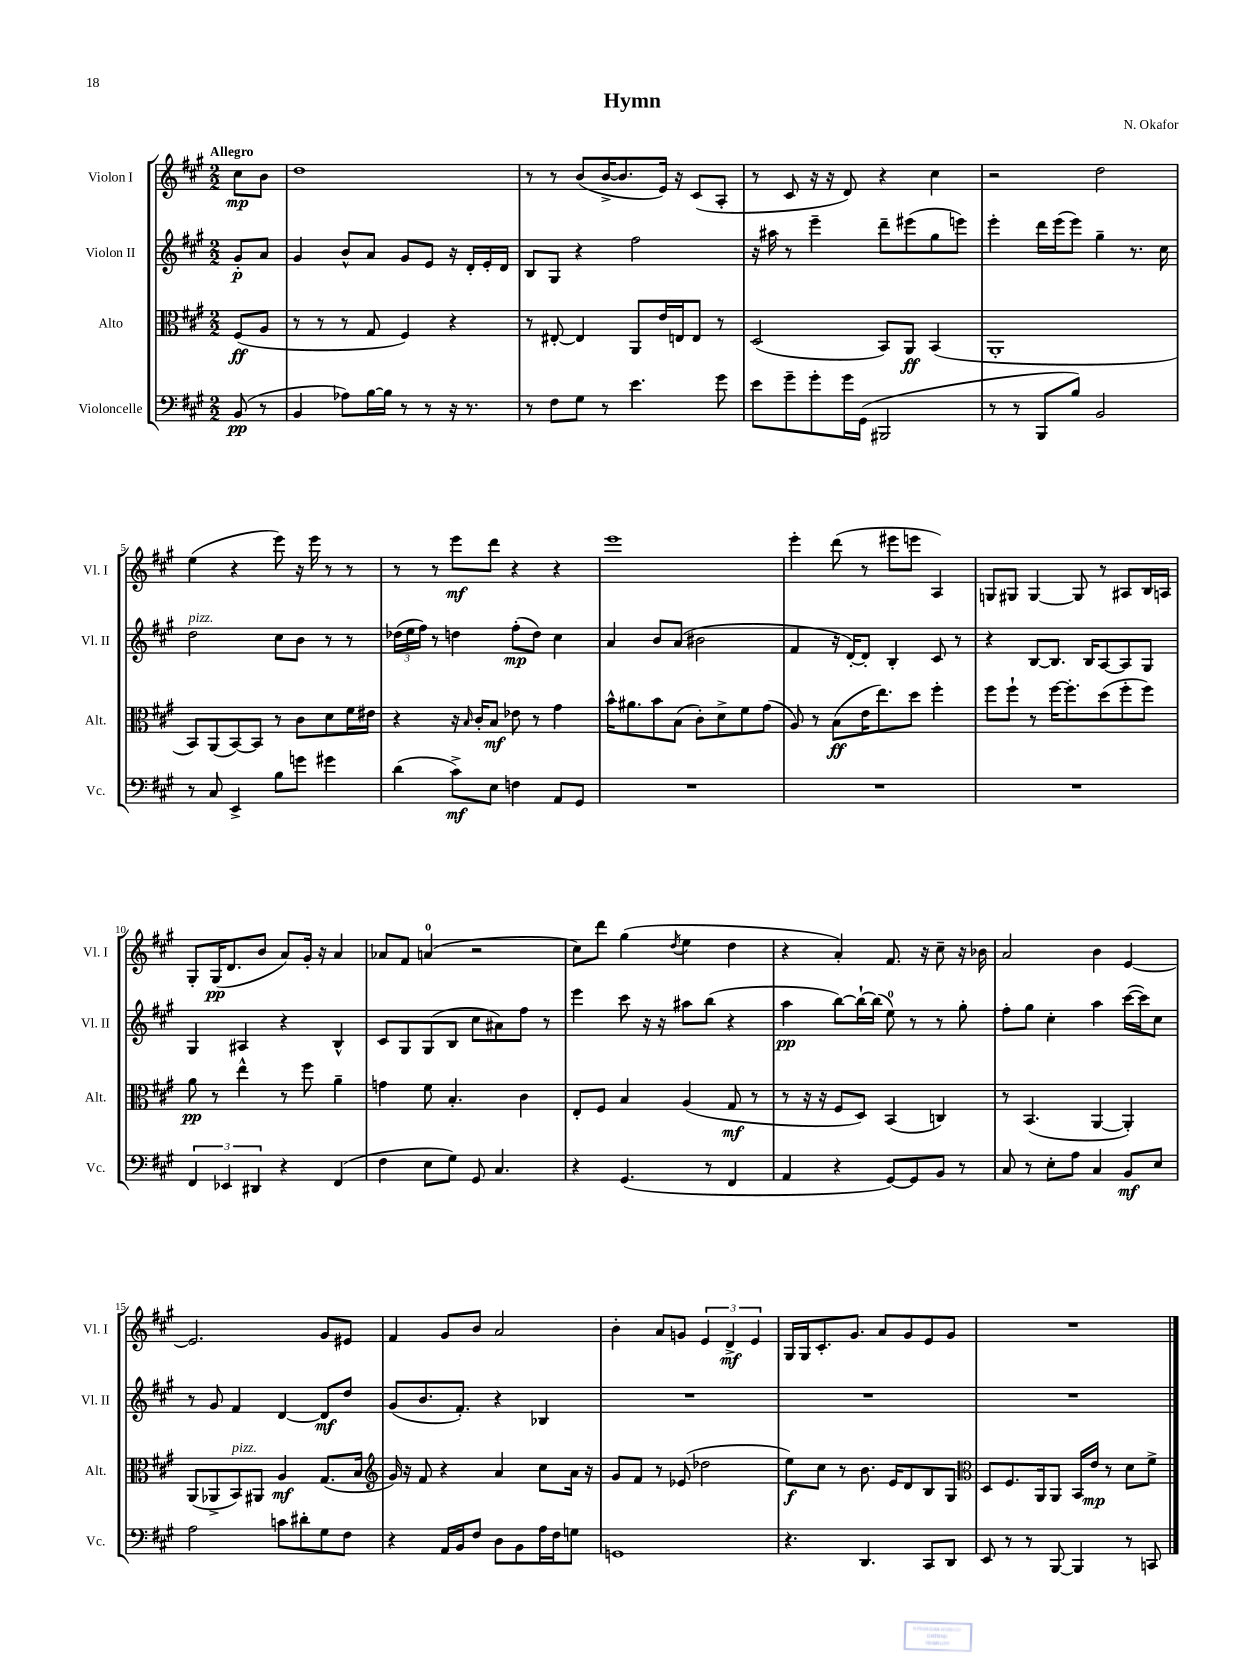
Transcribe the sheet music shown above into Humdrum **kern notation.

**kern	**kern	**kern	**kern
*staff4	*staff3	*staff2	*staff1
*clefF4	*clefC3	*clefG2	*clefG2
*k[f#c#g#]	*k[f#c#g#]	*k[f#c#g#]	*k[f#c#g#]
*M2/2	*M2/2	*M2/2	*M2/2
(8BB	(8F#	8g#'	8cc#
8r	8A	8a	8b
=	=	=	=
4BB	8r	4g#	1dd
.	8r	.	.
8A-)	8r	8b^^	.
[16B	8G#	8a	.
16B]	.	.	.
8r	4F#)	8g#	.
8r	.	8e	.
16r	4r	16r	.
8.r	.	16d'	.
.	.	16e'	.
.	.	16d	.
=	=	=	=
8r	8r	8B	8r
8F#	[8E#'	8G#	8r
8G#	4E#]	4r	(8b
8r	.	.	[16b^
.	.	.	8.b]
4.e	8AA	2ff#	.
.	16e	.	16e)
.	16E	.	16r
.	8E	.	(8c#
8g#	8r	.	8A'
=	=	=	=
8e	(2D	16r	8r
.	.	16aa#	.
8g#~	.	8r	8c#
8g#'	.	4eee~	16r
.	.	.	16r
16g#	.	.	8d)
(16GG#	.	.	.
2BBB#	8BB)	8ddd~	4r
.	8AA	(8eee#	.
.	(4BB	8gg#	4cc#
.	.	8eee)	.
=	=	=	=
8r	1AA'	4eee'	2r
8r	.	.	.
8BBB	.	16ddd	.
.	.	(16eee	.
8B)	.	8eee)	.
2BB	.	4gg#~	2dd
.	.	8.r	.
.	.	16cc#	.
=	=	=	=
8r	8BB)	2dd	(4ee
8C#	(8AA	.	.
4EE^	[8BB)	.	4r
.	8BB]	.	.
8B	8r	8cc#	8eee)
8g	8c#	8b	16r
.	.	.	16eee
4g#	8d	8r	8r
.	16f#	8r	8r
.	16e#	.	.
=	=	=	=
(4d	4r	(24dd-	8r
.	.	24ee	.
.	.	24ff#)	.
.	.	8r	8r
8c#^)	16r	4dd	8eee
.	16qqB	.	.
.	16c#'	.	.
8E	8B	.	8ddd
4F	8e-	(8ff#'	4r
.	8r	8dd)	.
8AA	4g#	4cc#	4r
8GG#	.	.	.
=	=	=	=
1r	16b^^	4a	1eee
.	8.a#	.	.
.	8b	8b	.
.	(8B	(8a	.
.	8c#')	2b#	.
.	8d^	.	.
.	8f#	.	.
.	(8g#	.	.
=	=	=	=
1r	8A)	4f#	4eee'
.	8r	.	.
.	(8B	16r	(8ddd
.	.	[16d')	.
.	16e	8d']	8r
.	8.ee)	.	.
.	.	4B'	8eee#
.	8dd	.	8eee
.	4ff#'	8c#	4A)
.	.	8r	.
=	=	=	=
1r	8ff#	4r	8G
.	8ff#`	.	8G#
.	8r	[8B	[4G#
.	[16ff#	8.B]	.
.	8.ff#']	.	.
.	.	.	8G#]
.	.	16B	.
.	(8dd	[8A	8r
.	8ff#'	8A]	8A#
.	8ff#)	8G#	16B
.	.	.	16A
=	=	=	=
6FF#	8a	4G#	8G#'
.	8r	.	(16G#
6EE-	.	.	.
.	.	.	8.d
.	4ee^^	4A#	.
6DD#	.	.	.
.	.	.	8b
4r	8r	4r	8a)
.	8ff#	.	16g#'
.	.	.	16r
(4FF#	4a~	4B^^	4a
=	=	=	=
4F#	4g	8c#	8a-
.	.	8G#	8f#
8E	8f#	(8G#	(4a
8G#)	4.B'	8B	.
8GG#	.	8cc#	2r
4.C#	.	8a#)	.
.	4c#	8ff#	.
.	.	8r	.
=	=	=	=
4r	8E'	4eee	8cc#)
.	8F#	.	8ddd
(4.GG#	4B	8ccc#	(4gg#
.	.	16r	.
.	.	16r	.
.	.	.	8qdd
.	(4A	8aa#	4ee
8r	.	(8bb	.
4FF#	8G#	4r	4dd
.	8r	.	.
=	=	=	=
4AA	8r	4aa	4r
.	16r	.	.
.	16r	.	.
4r	8F#	[8bb)	4a')
.	8D)	16bb`_	.
.	.	(16bb]	.
[8GG#)	(4BB	8ee)	8.f#
8GG#]	.	8r	.
.	.	.	16r
8BB	4C)	8r	8cc#~
8r	.	8gg#'	16r
.	.	.	16b-
=	=	=	=
8C#	8r	8ff#'	2a
8r	(4.BB	8gg#	.
8E'	.	4cc#'	.
8A	.	.	.
4C#	[4AA	4aa	4b
8BB	4AA'])	([16ccc#	[4e
.	.	16ccc#])	.
8E	.	8cc#	.
=	=	=	=
2A	(8AA	8r	2.e]
.	8AA-^	8g#	.
.	8BB)	4f#	.
.	8AA#	.	.
8c	4A	[4d	.
8d#'	.	.	.
8G#	(8.G#	8d]	8g#
8F#	.	8dd	8e#
.	16B	.	.
=	=	=	=
*	*clefG2	*	*
4r	16g#)	(8g#	4f#
.	16r	.	.
.	8f#	8.b	.
16AA	4r	.	8g#
16BB	.	8.f#')	.
8F#	.	.	8b
8D	4a	4r	2a
8BB	.	.	.
16A	8cc#	4B-	.
16F#	.	.	.
8G	16a	.	.
.	16r	.	.
=	=	=	=
1GG	8g#	1r	4b'
.	8f#	.	.
.	8r	.	8a
.	(8e-	.	8g
.	2dd-	.	6e
.	.	.	6d^
.	.	.	6e
=	=	=	=
4.r	8ee)	1r	16G#
.	.	.	16G#
.	8cc#	.	8.c#'
.	8r	.	.
.	.	.	8.g#
4.DD	8.b	.	.
.	.	.	8a
.	16e	.	.
.	8d	.	8g#
8CC#	8B	.	8e
8DD	8G#	.	8g#
=	=	=	=
*	*clefC3	*	*
8EE	8D	1r	1r
8r	8.F#	.	.
8r	.	.	.
.	16AA	.	.
[8BBB	8AA	.	.
4BBB]	16BB	.	.
.	16e	.	.
.	8r	.	.
8r	8d	.	.
8CC	8f#^	.	.
==	==	==	==
*-	*-	*-	*-
